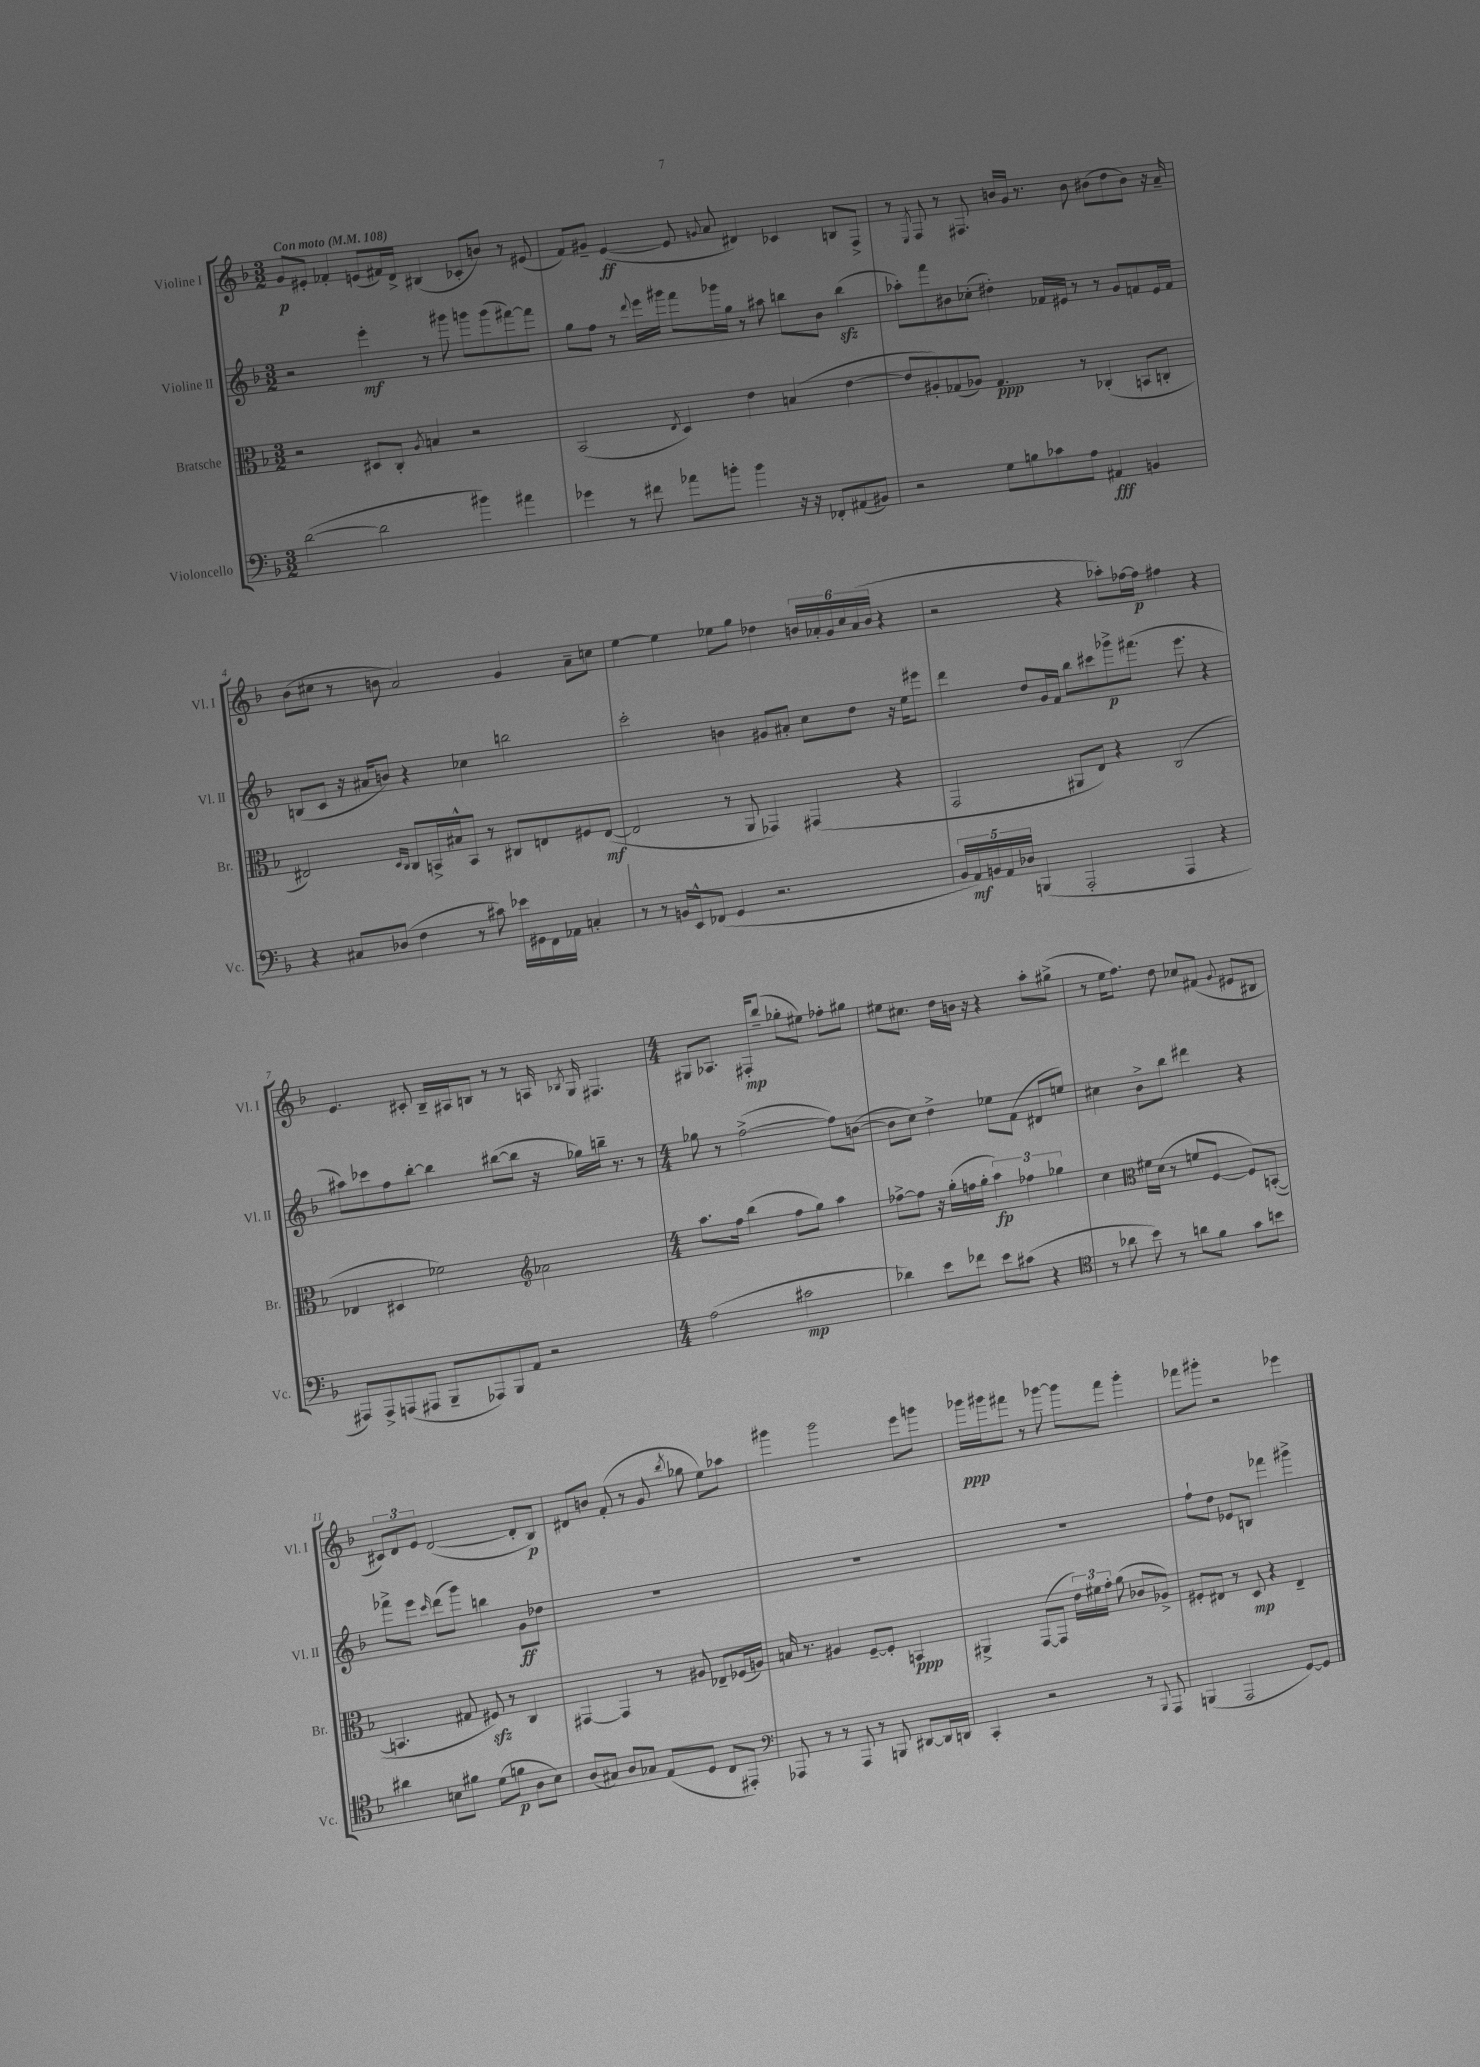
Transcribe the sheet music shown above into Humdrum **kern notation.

**kern	**kern	**kern	**kern
*staff4	*staff3	*staff2	*staff1
*clefF4	*clefC3	*clefG2	*clefG2
*k[b-]	*k[b-]	*k[b-]	*k[b-]
*M3/2	*M3/2	*M3/2	*M3/2
*MM108	*MM108	*MM108	*MM108
([2d	2r	2r	8g
.	.	.	8e#'
.	.	.	4f-'
2d]	8D#	4eee'	(8e
.	8C'	.	16f#)
.	.	.	16d^
.	8qA	.	.
.	4B	8r	(4B#
.	.	8ggg#	.
4b#)	2r	8ggg	8c-'
.	.	(8ggg	8b)
4a#	.	[8fff#)	8r
.	.	8fff#]	(8e#
=	=	=	=
4g-	(2BB-	8gg	8f)
.	.	8ff	8g#~
8r	.	8r	([4e
.	.	8qqddd	.
8f#	.	16eee	.
.	.	16ggg#	.
.	8qE	.	.
8a-	4D)	8fff	8e]
.	.	.	8qqg
8b'	.	16ggg-	8a
.	.	16gg	.
4b	4e	8r	4d#)
.	.	8aa#	.
16r	(4B	8bb	4c-
16r	.	.	.
8FF-'	.	8b-	.
(8AA#	[4e	(4bb	8B
8BB#)	.	.	8F^
=	=	=	=
2r	8e]	8aa-')	8r
.	.	.	8qE
.	8A#')	8fff	8F
.	(8G-	8b#	8r
.	8A-)	(8cc-'	8.F#
8G	4.G-	4dd#')	.
.	.	.	16b
8B	.	.	16g
.	.	.	8.r
8c-	.	16f-	.
.	.	16e#	.
8A	8r	8r	8b
4AA#	(4C-'	8r	(8b#
.	.	8g	8dd
4BB	8BB	8f	8b#)
.	8C'	16e#	16r
.	.	16f	16a~
=	=	=	=
4r	2E#)	(8B	(8b-
.	.	8c	8cc#
8C#	.	16r	8r
.	.	16a#	.
(8D-	.	8b)	8b
.	16qqD	.	.
.	16qqC	.	.
4F	8C	4r	2a)
.	16BB^	.	.
.	16B#^^	.	.
8r	8BB	4cc-	.
8c#)	8r	.	.
16e-	8C#	2bb	4g
16GG#	.	.	.
16FF	8E	.	.
16AA-	.	.	.
4C'	8F#	.	8a~
.	([8E	.	8cc
=	=	=	=
8r	2E]	2ccc'	[4ee
8r	.	.	.
16BB	.	.	4ee]
16EE^^	.	.	.
(8FF-	.	.	.
4GG	8r	4b	8ee-
.	8AA	.	8gg
2.r	4GG-)	8g#	4dd-
.	.	8a#'	.
.	(4GG#	8cc	24b
.	.	.	24a-'
.	.	.	24g
.	.	8dd	24cc
.	.	.	(24a-
.	.	.	24b
.	4r	16r	4r
.	.	16ee	.
.	.	8eee#	.
=	=	=	=
20BB-	2GG	4ddd	2r
20AA)	.	.	.
20BB	.	.	.
20AA	.	.	.
20D-	.	.	.
(4BBB	.	8dd	.
.	.	16g	.
.	.	16f	.
2AAA'	8AA#	8bb-	4r
.	8E)	8ccc#	.
.	4r	8ggg-^	8aa-')
.	.	(8.fff#	[16ff-
.	.	.	16ff-]
4AAA	(2C	.	4ff#
.	.	8.eee	.
4r	.	4r	4r
=	=	=	=
8AAA#)	4E-	8aa#)	4.e
8AAA#^	.	8ccc-	.
(8AAA	4D#	8ff	.
8AAA#	.	[8bb-'	8c#'
8BBB-~	2f-)	4bb-]	16B-~
.	.	.	16A#
8AAA-)	.	.	8B
8BBB-	.	([8bb#	8r
8AA	.	8bb#]	8r
2r	2a-	16r	16A
.	.	.	8qB-
.	.	16gg-)	16G
.	.	16bb~	4.F#
.	.	8.r	.
.	.	8r	.
=	=	=	=
*	*clefG2	*	*
*M4/4	*M4/4	*M4/4	*M4/4
(2A	8.aa	8gg-	8G#
.	.	8r	8.A-
.	16ff	.	.
.	(4bb-	([2ff^	.
.	.	.	16F#'
.	.	.	(8bb-~
2c#	8ff	.	8gg-'
.	8gg)	.	8ee#)
.	4aa	8ff])	8ff-'
.	.	([8b	8gg#
=	=	=	=
4d-)	[8ff-^	8b]	8ee#
.	8ff-]	8cc)	8.cc#
8e	16r	4dd^	.
.	(16gg'	.	16dd
8f-	16ff	.	16b
.	16gg'	.	16r
8e	6aa)	8ee-	4r
(8c#	.	(8f	.
.	6ff-	.	.
4r	.	8d#	8aa'
.	6gg-	.	.
.	.	8ee)	(8gg#^
=	=	=	=
*clefC4	*	*	*
8r	4cc	4cc#	8r
8a-	.	.	16ee
.	.	.	8.ff)
*	*clefC3	*	*
8b-)	16f#	8b-^	.
.	(16d	.	.
8r	8r	8bb-	8dd
8a	8f	4ddd#	8cc-
8f	[8F	.	(8f#
.	.	.	8qqg
8g	8F])	4r	8e#
8b	([8BB'	.	8B#
=	=	=	=
4a#	4.BB]	8fff-^	12c#)
.	.	.	12d
.	.	8eee	.
.	.	.	12e
.	.	16qqccc	.
8B	.	(8ddd	([2d
8f#	8G#	8ggg)	.
(8d	8F#)	4bb	.
8f	8r	.	.
8A	4C	8g	8d']
8B)	.	8dd-	8B-)
=	=	=	=
(8A	[4GG#	1r	8d#
8G#)	.	.	8b
8A	4GG#]	.	(8f'
8G-	.	.	8r
(8E	8r	.	8g
.	.	.	8qbb-
8D	8A#	.	8gg-
8C	8E-~	.	8ee)
8EE#')	(16F-	.	8aa-
.	16A)	.	.
=	=	=	=
*clefF4	*	*	*
8AAA-	16B	1r	4ggg#
.	8.r	.	.
8r	.	.	.
8r	4A#	.	2ggg#
8AAA-	.	.	.
8r	[8F~	.	.
8BBB	8F']	.	.
[8DD#	4BB	.	8eee
16DD#]	.	.	8ggg
16DD	.	.	.
=	=	=	=
4CC'	4AA#^	1r	16ggg-
.	.	.	16ggg#
.	.	.	8fff#
2r	([8GG	.	8r
.	8GG]	.	[8ggg-
.	24e)	.	8ggg-]
.	24f#	.	.
.	24g'	.	.
.	(8a	.	8fff#
8r	8c-	.	4ggg-'
8qqBBB-	.	.	.
8AAA	8A-^)	.	.
=	=	=	=
(4BBB	8F#'	8ff`	8fff-
.	8E#	8dd	8ggg#'
2AAA	8r	8e-	2r
.	8D	8B	.
.	4r	4fff-	.
[8GG)	4E#~	4ggg#^	4eee-
8GG]	.	.	.
==	==	==	==
*-	*-	*-	*-
